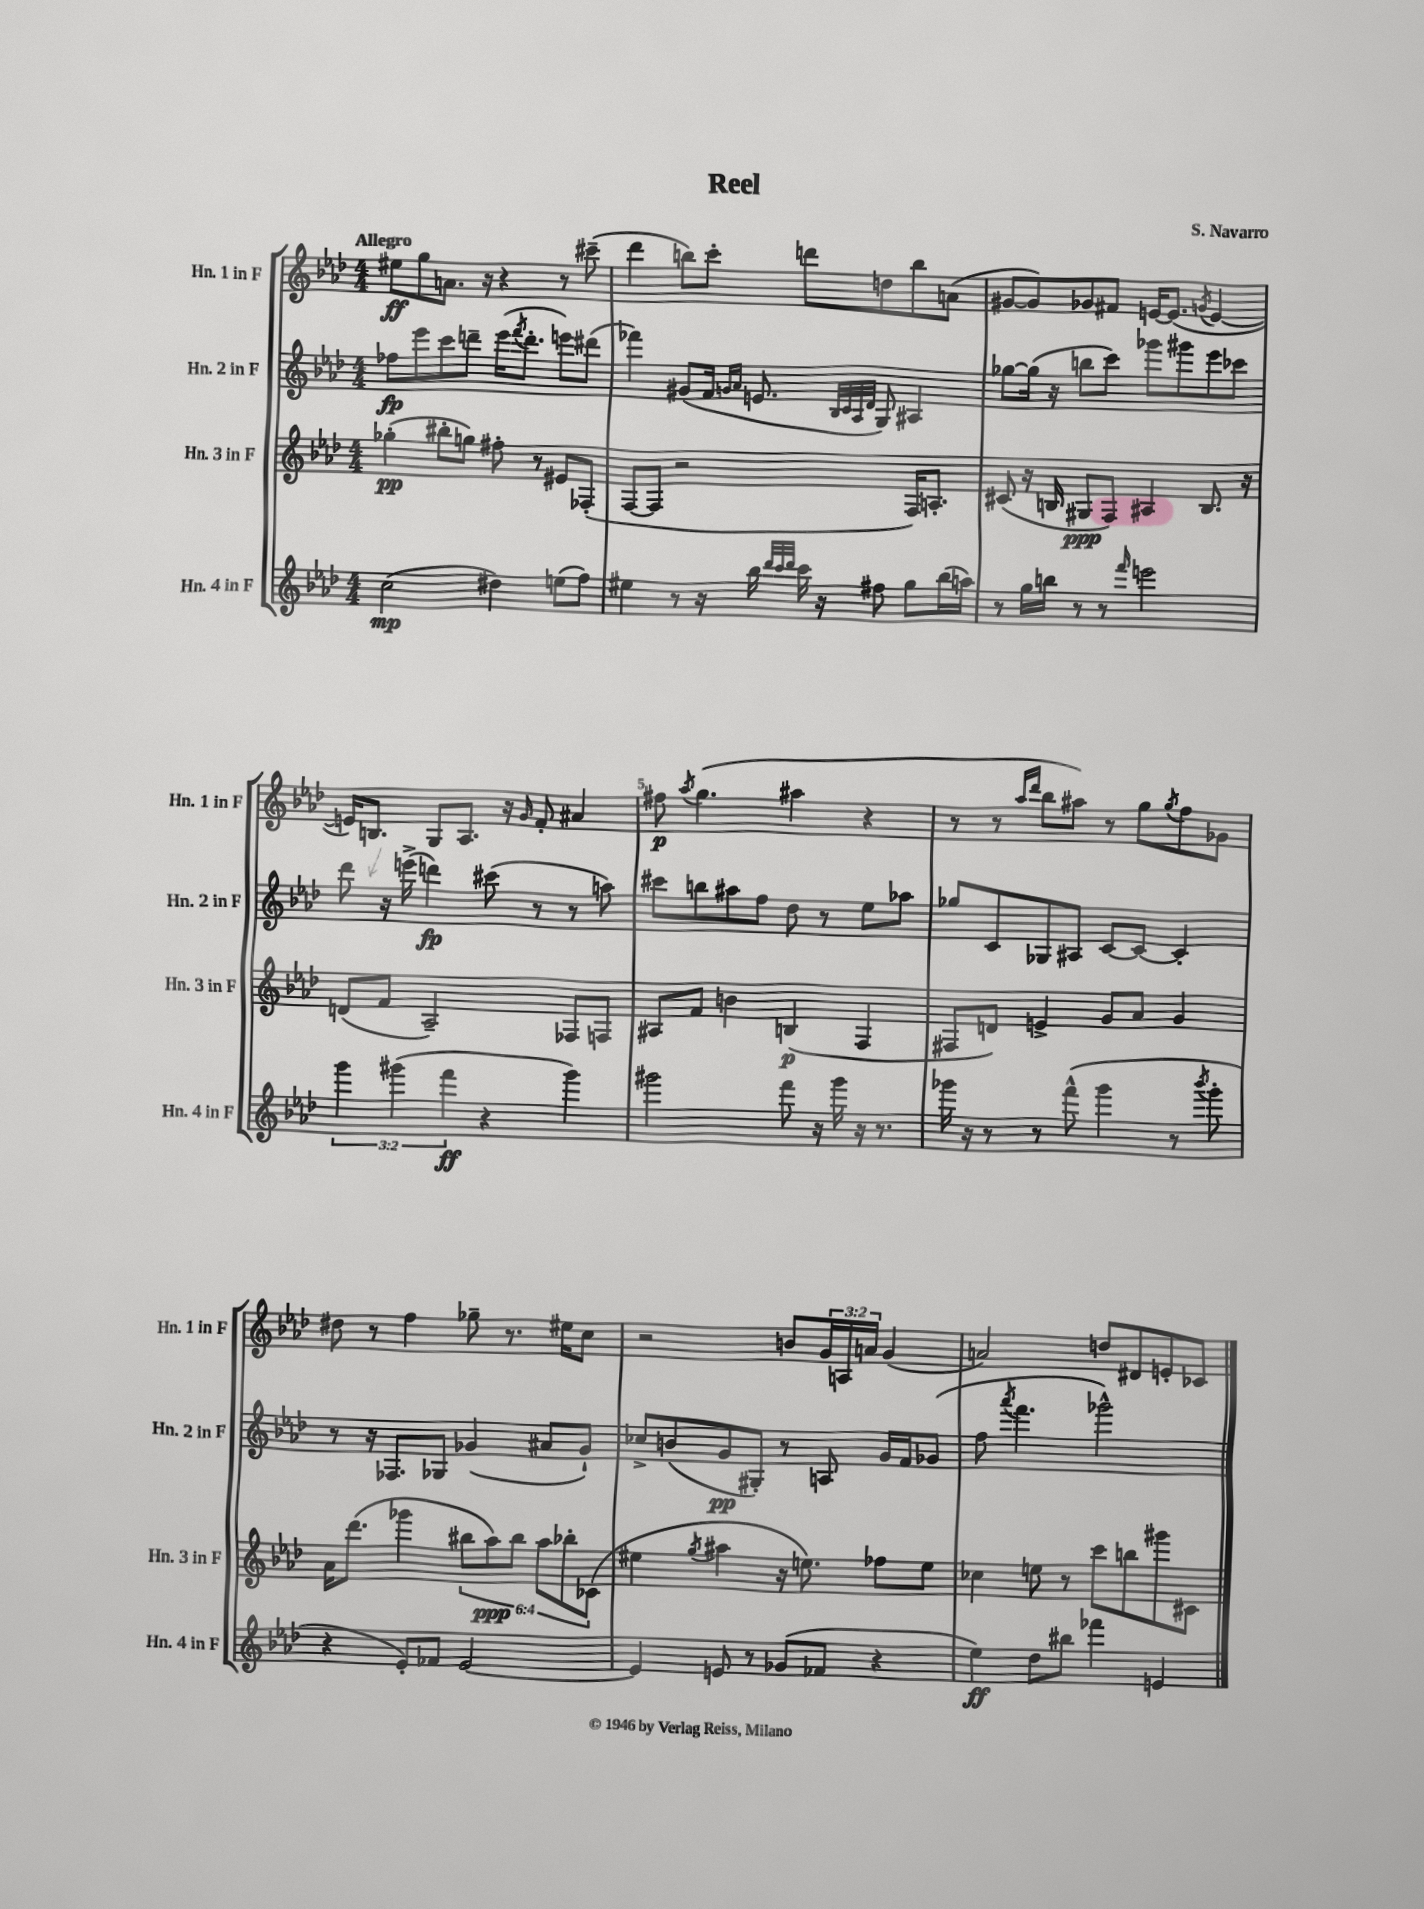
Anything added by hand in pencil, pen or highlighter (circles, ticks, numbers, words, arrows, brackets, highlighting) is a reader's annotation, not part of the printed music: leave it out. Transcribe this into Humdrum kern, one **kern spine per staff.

**kern	**kern	**kern	**kern
*staff4	*staff3	*staff2	*staff1
*clefG2	*clefG2	*clefG2	*clefG2
*k[b-e-a-d-]	*k[b-e-a-d-]	*k[b-e-a-d-]	*k[b-e-a-d-]
*M4/4	*M4/4	*M4/4	*M4/4
(2cc	(4gg-'	8ff-	8ee#
.	.	8eee-	8gg
.	8bb#'	8ccc	8.a
.	8gg)	8ddd~	.
.	.	.	16r
4dd#)	8ff#'	(16eee-	4r
.	.	8qfff	.
.	.	8.ddd'	.
.	8r	.	.
(8ee	8e#	8eee)	8r
8ff)	(8F-'	(8ddd#	(8ccc#~
=	=	=	=
4ee#	[8F	4fff-)	4ddd-
.	8F]	.	.
8r	2r	(8g#	8bb)
16r	.	16f	8ccc'
.	.	16qqg	.
.	.	16qqa-	.
16bb-	.	8.e	.
32qqddd-	.	.	.
32qqccc	.	.	.
32qqddd-	.	.	.
16ccc	.	.	8ddd
16r	.	.	.
.	.	32qqB-	.
.	.	32qqc	.
.	.	32qqA-	.
.	.	32qqd-	.
8ff#	.	8G)	8dd
8gg	16F)	4A#	8bb
.	8.A'	.	.
(16bb-	.	.	(8a
16aa)	.	.	.
=	=	=	=
8r	(8c#	[8gg-	[8g#
16gg	16r	(16gg-]	8g#])
16bb	16B	16r	.
8r	8G#	8bb	8g-
8r	8F)	8ccc)	8f#
16qqfff	.	.	.
2eee	4A#	8ggg-	[16e
.	.	.	(8.e]
.	.	8ggg#	.
.	.	.	8qg
.	8.B	8eee-	[4e
.	.	8ccc-	.
.	16r	.	.
=	=	=	=
6ggg	(8d	8ddd-	16e])
.	.	.	8.B
.	8f	16r	.
(6ggg#	.	.	.
.	.	(16eee^	.
.	2A-~)	4ddd)	8G
6fff	.	.	.
.	.	.	8.A-
4r	.	(8ccc#	.
.	.	.	16r
.	.	.	16qqg
.	.	8r	8f'
4ggg#)	8F-	8r	4a#
.	8F	8aa)	.
=	=	=	=
2ggg#	8A#	8ccc#	8ff#
.	.	.	8qaa-
.	8f	8bb	(4.gg
.	4b	8aa#	.
.	.	8ff	.
8fff	(4B	8dd-	4aa#
16r	.	8r	.
16ggg#	.	.	.
16r	4F	8ee-	4r
8.r	.	.	.
.	.	8aa-	.
=	=	=	=
16ggg-	8F#	8gg-	8r
16r	.	.	.
8r	8d)	8c	8r
.	.	.	16qqaa-
.	.	.	16qqddd-
8r	4e^	8G-	8bb-
(8fff^^	.	8A#	8aa#)
4ggg-	8g	[8c	8r
.	8a-	8c_	8gg
.	.	.	8qgg
8r	4g	4c']	8ff
8qbbb-	.	.	.
8ggg-'	.	.	8g-
=	=	=	=
4r	16a-	8r	8dd#
.	(8.ddd-	.	.
.	.	16r	8r
.	.	8.F-	.
8e-')	4ggg-	.	4ff
8f-	.	8G-	.
[2e-	12bb#	(4g-	8gg-~
.	12aa-)	.	.
.	.	.	8.r
.	12bb#	.	.
.	12aa-	8a#	.
.	.	.	16ee#
.	12bb-'	.	.
.	.	8g-`)	8cc
.	(12c-	.	.
=	=	=	=
4e-]	4ee#	8cc-^	2r
.	.	(8b	.
.	8qgg	.	.
8e	4aa#	8g	.
8r	.	8G#')	.
(8g-	16r	8r	8b
.	8.ee)	.	.
8f-	.	8A	24g
.	.	.	24A
.	.	.	24a
4r	8ff-	16g	(4g
.	.	16f	.
.	8ee	(8g-	.
=	=	=	=
4ee-)	4cc-	8ff	2a)
.	.	8qaaa-	.
.	.	4.fff	.
8dd-	8ee	.	.
8bb#	8r	.	.
4fff-	8ccc	2ggg-^^)	8dd
.	8bb	.	8d#
4e	8ggg#	.	8e'
.	8c#	.	8c-
==	==	==	==
*-	*-	*-	*-
